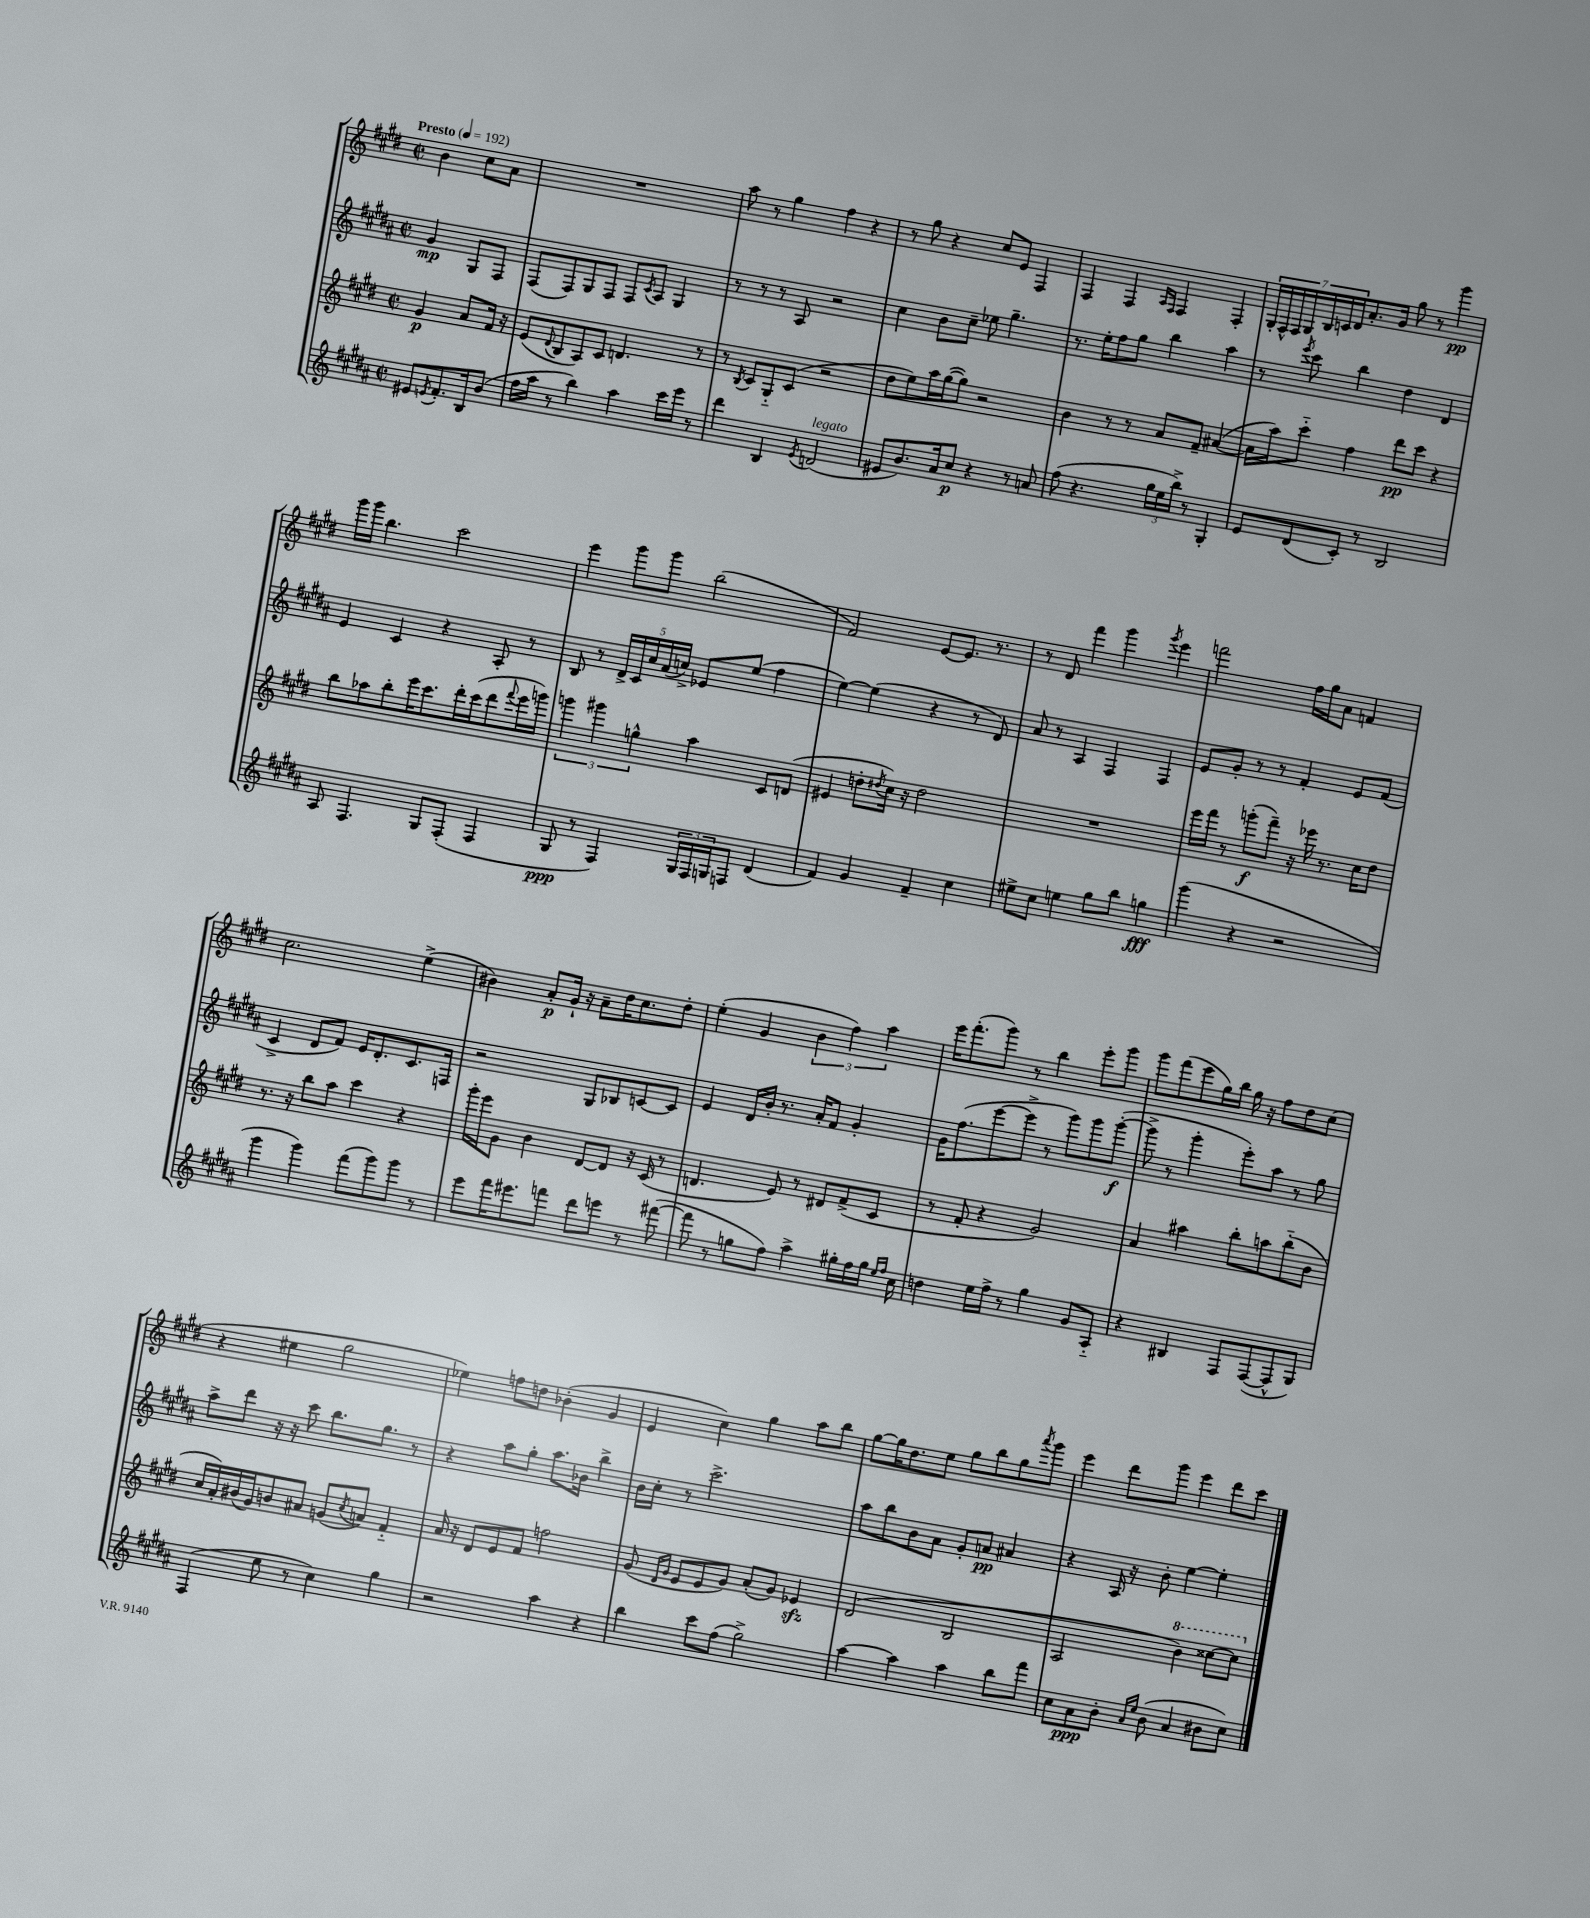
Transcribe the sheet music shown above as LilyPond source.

<<
\new StaffGroup <<
\new Staff = "s0" {
    \clef treble \key e \major \defaultTimeSignature \time 2/2 \partial 2 \tempo "Presto" 4 = 192
    b'4 cis''8 a'8 |
    R1 |
    a''8 r8 gis''4 fis''4 r4 |
    r8 gis''8 r4 cis''8 e'8 fis4 |
    fis4 fis4 \grace { a16 fis16 } fis4 fis4-. |
    \tuplet 7/4 { gis16-. fis16-^ fis16 gis16 b16 c'16 dis'16 } a'8.-. gis'16 gis''8 r8 gis'''4\pp |
    gis'''16 gis'''16 b''4. cis'''2 |
    e'''4 gis'''8 gis'''8 b''2( |
    fis'2) e'8~ e'8. r8. |
    r8 dis'8 fis'''4 gis'''4 \acciaccatura { gis'''8 } e'''4 |
    f'''2 fis''16 gis''16 a'8 f'4 |
    cis''2. e''4->( |
    bis'4) a'8-.\p gis'16-! r16 a'8-- dis''16 cis''8. dis''8-. |
    e''4-.( gis'4 \tuplet 3/2 { b'4 fis''4) a''4 } |
    e'''16 fis'''8.-.( gis'''8) r8 b''4 e'''8-. gis'''8 |
    gis'''8 fis'''8( e'''8 gis''16) b''16 gis''16 r16 fis''8 dis''8 cis''8( |
    r4 eis''4 gis''2 |
    ees''4) f''8 d''8 bes'4-.( gis'4 |
    e'4 cis''4) gis''4 a''8 b''8 |
    gis''8~ gis''16 dis''8. e''8 gis''8 b''8 gis''8 \acciaccatura { a'''8 } gis'''8 |
    e'''4 dis'''8 gis'''8 e'''4 dis'''8 cis'''8 \bar "|." |
}
\new Staff = "s1" {
    \clef treble \key b \major \defaultTimeSignature \time 2/2 \partial 2
    gis'4\mp gis8 fis8 |
    fis8( fis8) gis8 fis8 fis8 \acciaccatura { cis'8 } ais8 gis4 |
    r8 r8 r8 ais8 r2 |
    cis''4 b'8 cis''8-- ees''8 gis''4.-- |
    r8. e''16-. fis''8 gis''8 b''4 ais''4 |
    r8 \acciaccatura { e'''8 } cis'''8 b''4 dis''4 dis'4 |
    e'4 cis'4 r4 ais8-. r8 |
    b8 r8 \tuplet 5/4 { dis'16-> cis'16 cis''16 ais'16( c''16->) } ees'8 e''8( fis''4 |
    e''4~) e''4( r4 r8 dis'8) |
    ais'8 r8 ais4 fis4 fis4 |
    e'8 gis'8-. r8 r8 fis'4-. e'8 fis'8( |
    cis'4-> dis'8 fis'8) e'16 dis'8.-. cis'8. f16 |
    r2 gis8 bes8 c'8~ c'8 |
    e'4 dis'16 b'16-. r8. ais'16-. fis'8 gis'4-. |
    gis'16 fis''8.( e'''8~ e'''8-> r8 gis'''8) gis'''8 gis'''8~-.\f( |
    gis'''8-> r8 gis'''4-. e'''8-.) ais''8 r8 gis''8 |
    ais''8-> dis'''8 r16 r16 cis'''8 b''8. gis''8. r8 |
    r4 ais''8 gis''8-. ais''8. bes'16 b''4-> |
    b'16 cis''16-. r8 cis'''2.-> |
    ais''8 b''8 b'8 ais'8 gis'8-. a'8\pp ais'4 |
    r4 ais16 r16 b'8-. e''4~ e''4-. \bar "|." |
}
\new Staff = "s2" {
    \clef treble \key e \major \defaultTimeSignature \time 2/2 \partial 2
    gis'4\p a'8 fis'16 r16 |
    e'8( \appoggiatura { dis'8 } b8 a8) cis'8 d'4. r8 |
    r8 \acciaccatura { b8 } cis'8 gis8-_ cis'8( r2 |
    dis''8 e''8) a''16 gis''16~( gis''8) r2 |
    b'4 r8 r8 a'8 fis'8-- ais'4~( |
    ais'16 a''16) cis'''8-_ fis''4 dis'''8\pp cis'''8 r4 |
    b''8 aes''8 b''8-. e'''16 cis'''8. dis'''16-. cis'''16( dis'''8 \appoggiatura { fis'''8 } e'''16 g'''16) |
    \tuplet 3/2 { g'''4 gis'''4 g''4-^ } a''4 cis'8 d'8( |
    eis'4 d''8-. \acciaccatura { dis''8 } cis''16) r16 dis''2 |
    R1 |
    e'''16 fis'''16 r8 g'''8-.\f( fis'''8--) r16 ees'''16 r8. cis''16 dis''8 |
    r8. r16 b''8 a''8 cis'''4 r4 |
    gis'''16-. e'''16 gis'8 b'4 dis'8~ dis'8 r16 cis'16( r8 |
    d'4. e'8) r8 dis'8 fis'8->( cis'8 |
    r8 fis'8-. r4 gis'2) |
    a'4 ais''4 b''8-. a''8 b''8-_( b'8 |
    cis''16 a'16-.) bis'16( gis'16) b'8 ais'8 g'8( \acciaccatura { cis''8 } a'8) fis'4-_ |
    a'16 r16 dis'8 e'8 fis'8 f''2 |
    gis'8( \grace { dis'16 gis'16 } e'8 e'8 gis'8) a'8-.( gis'8) ees'4\sfz |
    dis'2( b2 |
    a2 \ottava #1 b''4) cisis'''8~ cisis'''8 \ottava #0 \bar "|." |
}
\new Staff = "s3" {
    \clef treble \key b \major \defaultTimeSignature \time 2/2 \partial 2
    eis'8 \acciaccatura { e'8 } fis'8.-. b16 b'8( |
    fis''16 ais''16 r8 b''4) ais''4 cis'''16 e'''16 r8 |
    dis'''4 b4 \acciaccatura { e'8 } d'2^\markup { \italic "legato" }( |
    eis'8 b'8.) ais'16 cis''8\p r4 r8 a'8 |
    fis''8( r4. \tuplet 3/2 { gis''16 e''16 b''16->) } r8 gis4-. |
    e'8 dis'8( cis'8-.) r8 b2 |
    ais8 fis4. gis8 fis8-.( fis4 |
    gis8\ppp r8 fis4) \tuplet 3/2 { gis16 fis16 g16 } f8 dis'4( |
    fis'4) gis'4 fis'4-- cis''4 |
    eis''8-> cis''8 e''4 gis''8 b''8 g''4\fff |
    gis'''4( r4 r2 |
    gis'''4 gis'''4) fis'''8( gis'''8) gis'''8 r8 |
    e'''8 fis'''16 eis'''8. f'''8 dis'''8 e'''8 r8 fis'''8~( |
    fis'''8 r8 g''8 fis''8) ais''4-> gis''16-. fis''16 gis''16 \grace { e''16 fis''16 } cis''16 |
    d''4 e''16 fis''16-> r8 gis''4 gis'8 ais8-_ |
    r4 bis4 fis8 fis8~( fis8-^ gis8) |
    fis4( e''8 r8 cis''4) gis''4 |
    r2 ais''4 r4 |
    b''4 cis'''8 fis''8( gis''2->) |
    ais''4~ ais''4 ais''4 b''8 fis'''8 |
    cis''8 ais'8\ppp b'8-. \grace { ais'16 e''16 } b'8( ais'4 bis'8 cis''8) \bar "|." |
}
>>
>>
\layout { \context { \Score \remove "Bar_number_engraver" } }
